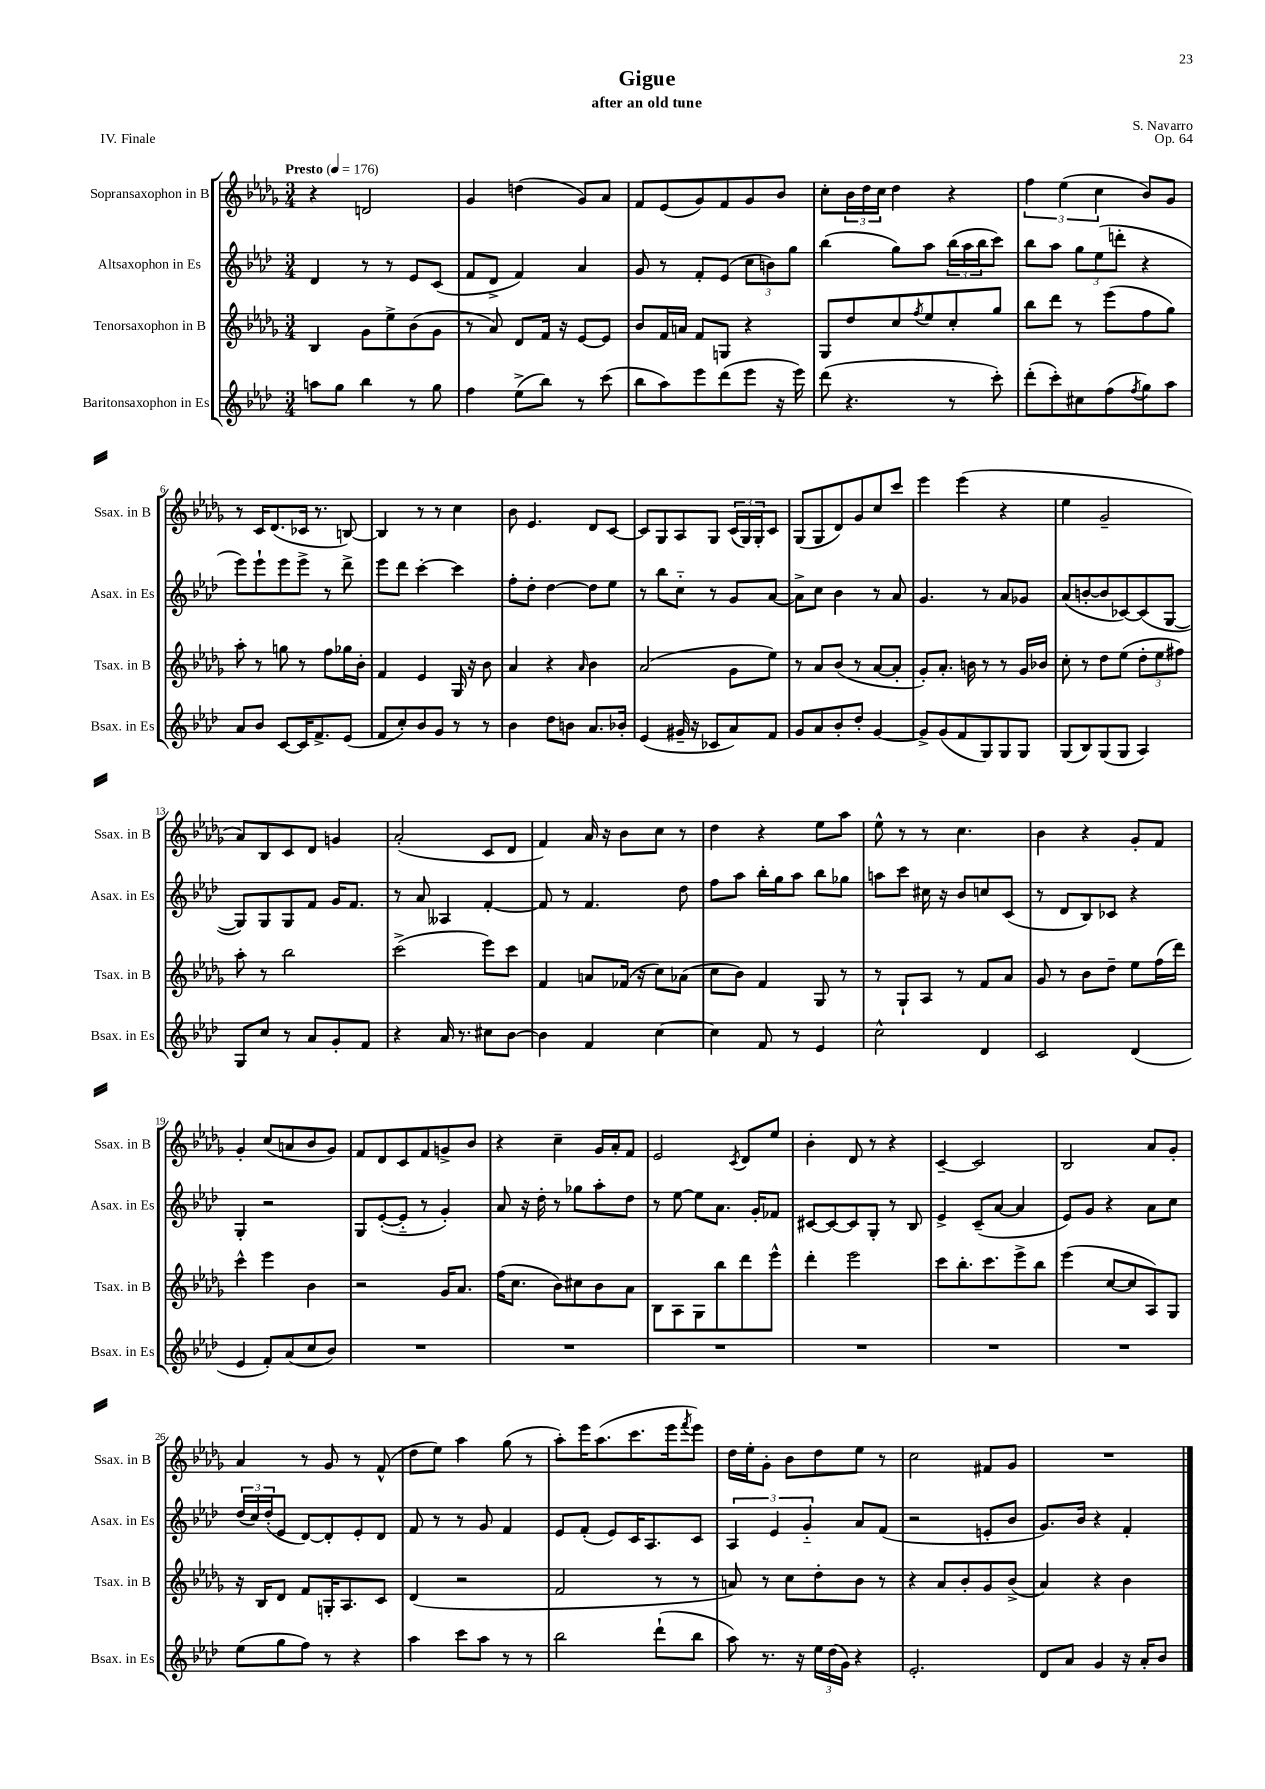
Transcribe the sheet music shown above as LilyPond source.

\header { title = "Gigue" composer = "S. Navarro" subtitle = "after an old tune" opus = "Op. 64" piece = "IV. Finale" }
<<
\new StaffGroup <<
\new Staff = "s0" \with { instrumentName = "Sopransaxophon in B" shortInstrumentName = "Ssax. in B" } {
    \clef treble \key des \major \numericTimeSignature \time 3/4 \tempo "Presto" 4 = 176
    r4 d'2 |
    ges'4 d''4( ges'8) aes'8 |
    f'8 ees'8( ges'8) f'8 ges'8 bes'8 |
    c''8-. \tuplet 3/2 { bes'16 des''16 c''16 } des''4 r4 |
    \tuplet 3/2 { f''4 ees''4( c''4 } bes'8) ges'8 |
    r8 c'16 des'8.( ces'16 r8. b8~) |
    b4 r8 r8 c''4 |
    bes'8 ees'4. des'8 c'8~ |
    c'8 ges8 aes8 ges8 \tuplet 3/2 { c'16( ges16) ges16-. } c'8 |
    ges8( ges8 des'8) ges'8 c''8 c'''8 |
    ees'''4 ees'''4( r4 |
    ees''4 ges'2-- |
    aes'8) bes8 c'8 des'8 g'4 |
    aes'2-.( c'8 des'8 |
    f'4) aes'16 r16 bes'8 c''8 r8 |
    des''4 r4 ees''8 aes''8 |
    ees''8-^ r8 r8 c''4. |
    bes'4 r4 ges'8-. f'8 |
    ges'4-. c''8( a'8 bes'8 ges'8) |
    f'8 des'8 c'8 f'8 g'8-> bes'8 |
    r4 c''4-- ges'16 aes'16-. f'8 |
    ees'2 \acciaccatura { c'8 } des'8 ees''8 |
    bes'4-. des'8 r8 r4 |
    c'4~-- c'2 |
    bes2 aes'8 ges'8-. |
    aes'4 r8 ges'8 r8 f'8-^( |
    des''8 ees''8) aes''4 ges''8( r8 |
    aes''8-.) ees'''16 aes''8.( c'''8. ees'''16 \acciaccatura { f'''8 } ees'''8) |
    des''16 ees''16-. ges'8-. bes'8 des''8 ees''8 r8 |
    c''2 fis'8 ges'8 |
    R2. \bar "|." |
}
\new Staff = "s1" \with { instrumentName = "Altsaxophon in Es" shortInstrumentName = "Asax. in Es" } {
    \clef treble \key aes \major \numericTimeSignature \time 3/4
    des'4 r8 r8 ees'8 c'8( |
    f'8 des'8-> f'4) aes'4 |
    g'8 r8 f'8-. ees'8( \tuplet 3/2 { c''8 b'8) g''8 } |
    bes''4( g''8) aes''8 \tuplet 3/2 { bes''16( aes''16 bes''16 } c'''8) |
    bes''8 aes''8 \tuplet 3/2 { g''8 ees''8( d'''8-. } r4 |
    ees'''8) ees'''8-! ees'''8 ees'''8-> r8 des'''8-> |
    ees'''8 des'''8 c'''4~-. c'''4 |
    f''8-. des''8-. des''4~ des''8 ees''8 |
    r8 bes''8 c''8-_ r8 g'8 aes'8~ |
    aes'8-> c''8 bes'4 r8 aes'8 |
    g'4. r8 aes'8 ges'8 |
    aes'8( b'8~-. b'8 ces'8~) ces'8( g8~ |
    g8) g8 g8 f'8 g'16 f'8. |
    r8 aes'8 aeses4 f'4~-. |
    f'8 r8 f'4. des''8 |
    f''8 aes''8 bes''16-. g''16 aes''8 bes''8 ges''8 |
    a''8 c'''8 cis''16 r16 bes'8 c''8 c'8( |
    r8 des'8 bes8) ces'8 r4 |
    g4-. r2 |
    g8 ees'8~-.( ees'8-_ r8 g'4-.) |
    aes'8 r16 des''16-. r8 ges''8 aes''8-. des''8 |
    r8 ees''8~ ees''8 aes'8. g'16-. fes'8 |
    cis'8~ cis'8~ cis'8 g8-. r8 bes8 |
    ees'4-> c'8--( aes'8~ aes'4 |
    ees'8) g'8 r4 aes'8 c''8 |
    \tuplet 3/2 { des''16( c''16) des''16-.( } ees'8 des'8~) des'8-. ees'8-. des'8 |
    f'8 r8 r8 g'8 f'4 |
    ees'8 f'8-.( ees'8) c'16 aes8. c'8 |
    \tuplet 3/2 { aes4 ees'4 g'4-_ } aes'8 f'8( |
    r2 e'8-. bes'8 |
    g'8.) bes'16 r4 f'4-. \bar "|." |
}
\new Staff = "s2" \with { instrumentName = "Tenorsaxophon in B" shortInstrumentName = "Tsax. in B" } {
    \clef treble \key des \major \numericTimeSignature \time 3/4
    bes4 ges'8 ees''8-> bes'8( ges'8 |
    r8 aes'8) des'8 f'16 r16 ees'8~ ees'8 |
    bes'8 f'16 a'16 f'8 g8 r4 |
    ges8 des''8 c''8 \acciaccatura { f''8 } ees''8 c''8-. ges''8 |
    bes''8 des'''8 r8 ees'''8( f''8 ges''8) |
    aes''8-. r8 g''8 r8 f''8 ges''16 bes'16-. |
    f'4 ees'4 ges16 r16 bes'8 |
    aes'4 r4 \grace { aes'16 } bes'4 |
    aes'2( ges'8 ees''8) |
    r8 aes'8 bes'8( r8 aes'8~ aes'8-. |
    ges'8-.) aes'8.-. b'16 r8 r8 ges'16 bes'16 |
    c''8-. r8 des''8 ees''8( \tuplet 3/2 { des''8-. ees''8 fis''8) } |
    aes''8-. r8 bes''2 |
    c'''2->( ees'''8) c'''8 |
    f'4 a'8 fes'16( r16 c''8) aes'8( |
    c''8 bes'8) f'4 ges8 r8 |
    r8 ges8-! aes8 r8 f'8 aes'8 |
    ges'8 r8 bes'8 des''8-- ees''8 f''16( des'''16) |
    c'''4-^ ees'''4 bes'4 |
    r2 ges'16 aes'8. |
    f''16( c''8. bes'8) cis''8 bes'8 aes'8 |
    bes8 aes8 ges8 bes''8 des'''8 ees'''8-^ |
    des'''4-. ees'''2 |
    c'''8 bes''8.-. c'''8. ees'''8-> bes''8 |
    ees'''4( c''8~ c''8 aes8) ges8 |
    r16 bes16 des'8 f'8 g16-. aes8. c'8 |
    des'4( r2 |
    f'2 r8 r8 |
    a'8) r8 c''8 des''8-. bes'8 r8 |
    r4 aes'8 bes'8-. ges'8 bes'8->( |
    aes'4) r4 bes'4 \bar "|." |
}
\new Staff = "s3" \with { instrumentName = "Baritonsaxophon in Es" shortInstrumentName = "Bsax. in Es" } {
    \clef treble \key aes \major \numericTimeSignature \time 3/4
    a''8 g''8 bes''4 r8 g''8 |
    f''4 ees''8->( bes''8) r8 c'''8( |
    bes''8 aes''8) ees'''8 des'''8( ees'''8 r16 ees'''16) |
    des'''8( r4. r8 c'''8-.) |
    des'''8-.( c'''8-.) cis''8 f''8( \acciaccatura { f''8 } g''8) aes''8 |
    aes'8 bes'8 c'8~ c'16 f'8.-> ees'8( |
    f'8 c''8-.) bes'8 g'8 r8 r8 |
    bes'4 des''8 b'8 aes'8. bes'16-. |
    ees'4( gis'16-- r16 ces'8 aes'8) f'8 |
    g'8 aes'8 bes'8-. des''8-. g'4~ |
    g'8-> g'8( f'8 g8) g8 g8 |
    g8( bes8) g8( g8 aes4) |
    g8 c''8 r8 aes'8 g'8-. f'8 |
    r4 aes'16 r8. cis''8 bes'8~ |
    bes'4 f'4 c''4~ |
    c''4 f'8 r8 ees'4 |
    c''2-^ des'4 |
    c'2 des'4( |
    ees'4 f'8-.) aes'8( c''8 bes'8) |
    R2. |
    R2. |
    R2. |
    R2. |
    R2. |
    R2. |
    ees''8( g''8 f''8) r8 r4 |
    aes''4 c'''8 aes''8 r8 r8 |
    bes''2 des'''8-!( bes''8 |
    aes''8) r8. r16 \tuplet 3/2 { ees''16 des''16( g'16) } r4 |
    ees'2.-. |
    des'8 aes'8 g'4 r16 aes'16-. bes'8 \bar "|." |
}
>>
>>
